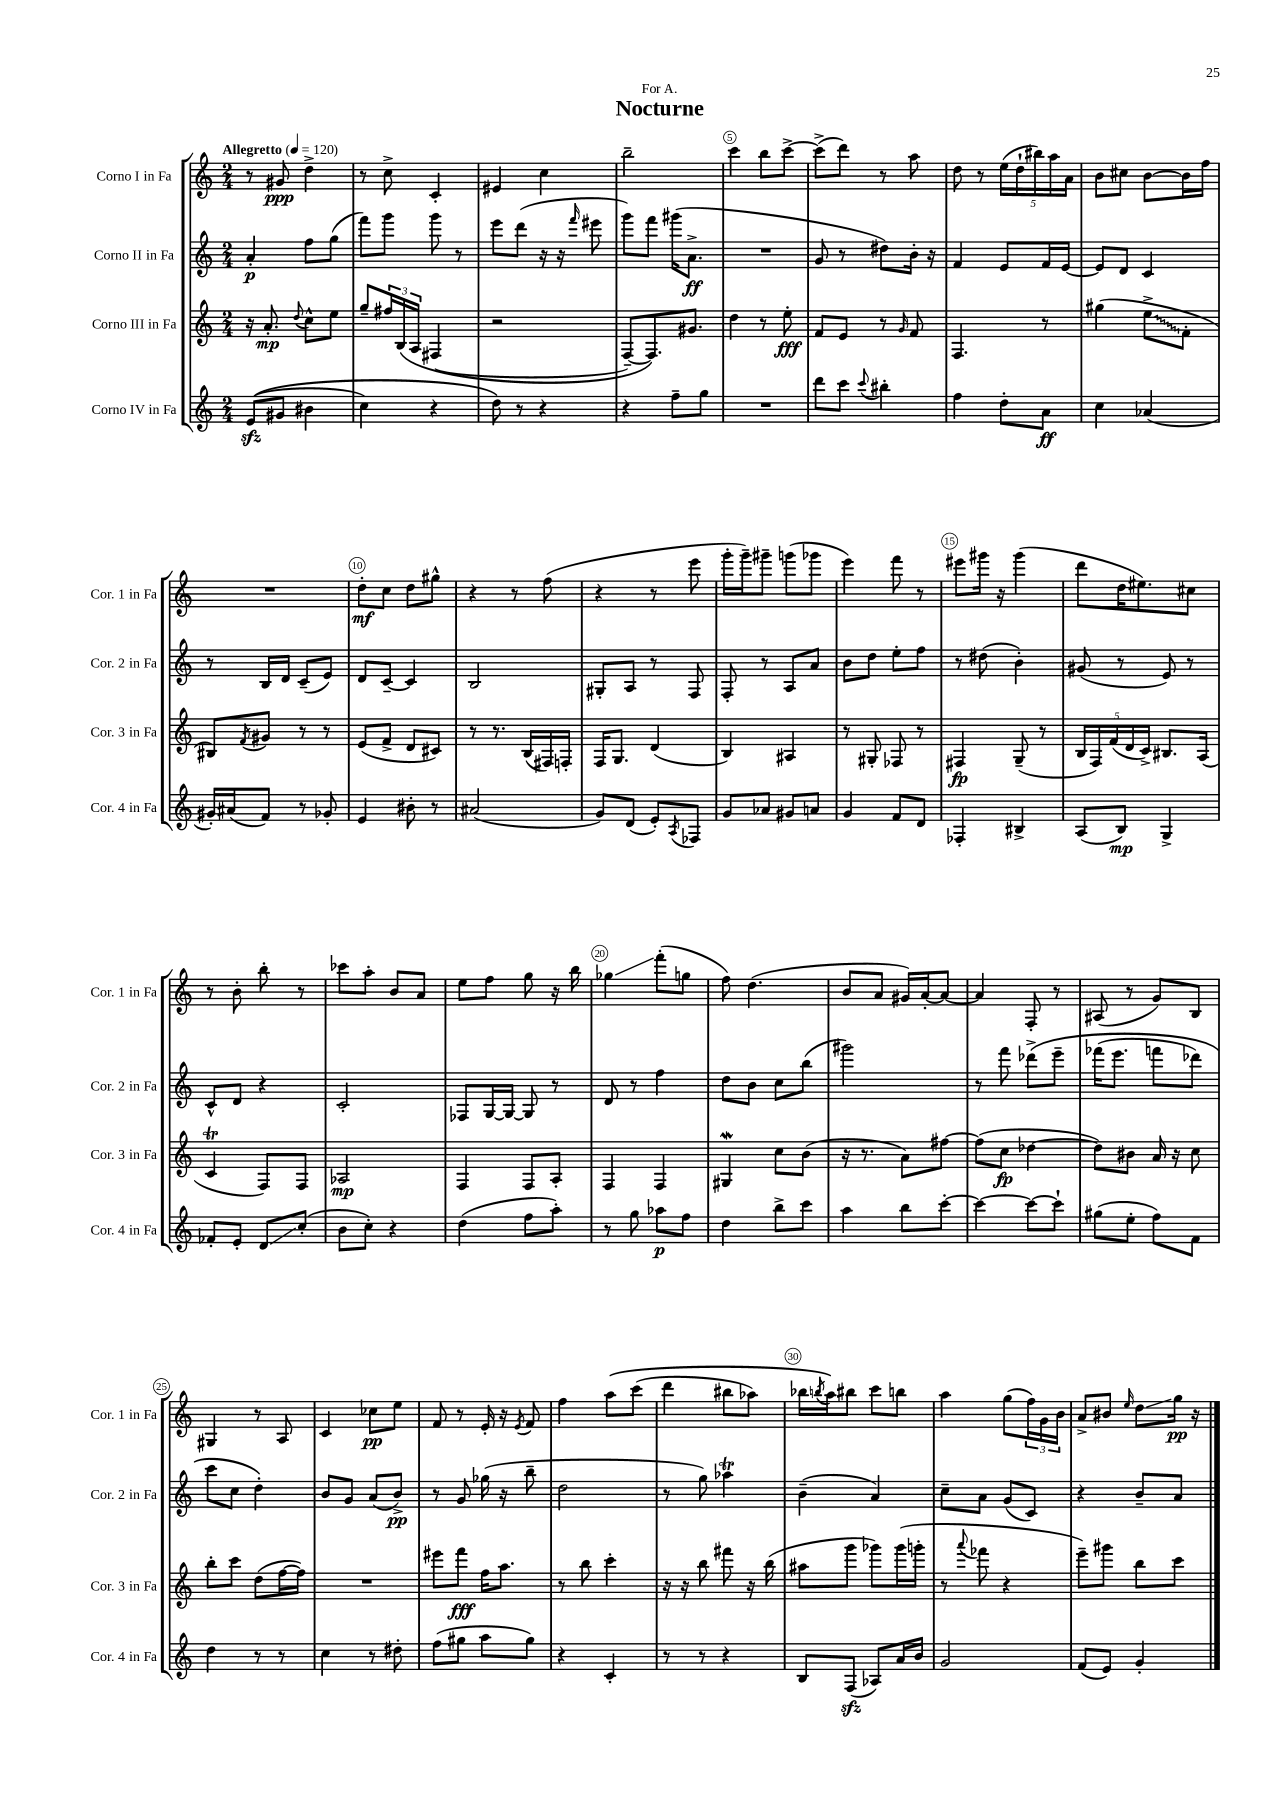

**kern	**kern	**kern	**kern
*staff4	*staff3	*staff2	*staff1
*clefG2	*clefG2	*clefG2	*clefG2
*k[]	*k[]	*k[]	*k[]
*M2/4	*M2/4	*M2/4	*M2/4
*MM120	*MM120	*MM120	*MM120
&((8e	16r	4a'	8r
.	8.a'	.	.
8g#	.	.	8g#
.	8qqdd	.	.
4b#	8cc^^	8ff	4dd^
.	8ee	(8gg	.
=	=	=	=
4cc)	8gg~	8fff)	8r
.	24ff#	8ggg	8cc^
.	&(24B	.	.
.	24A	.	.
4r	(4F#	8ggg	4c'
.	.	8r	.
=	=	=	=
8dd&)	2r	8eee	4e#
8r	.	(8ddd	.
4r	.	16r	4cc
.	.	16r	.
.	.	16qqfff	.
.	.	8eee#	.
=	=	=	=
4r	[8F~)	8ggg)	2bb~
.	8.F]&)	8fff	.
8ff~	.	(16ggg#	.
.	8.g#	8.a^	.
8gg	.	.	.
=	=	=	=
2r	4dd	2r	4ccc
.	8r	.	8bb
.	8ee'	.	[8ccc^
=	=	=	=
8ddd	8f	8g	(8ccc^]
8ccc	8e	8r	8ddd)
8qqccc	.	.	.
4bb#'	8r	8dd#)	8r
.	16qqg	.	.
.	8f	16b'	8aa
.	.	16r	.
=	=	=	=
4ff	4.F	4f	8dd
.	.	.	8r
8dd'	.	8e	(20ee
.	.	.	20dd`
.	.	.	20bb#)
8a	8r	16f	.
.	.	.	20aa
.	.	[16e	.
.	.	.	20a
=	=	=	=
4cc	(4gg#	8e]	8b
.	.	8d	8cc#
(4a-	8ee^	4c	[8b
.	8f'	.	16b]
.	.	.	16ff
=	=	=	=
16g#')	8B#)	8r	2r
(16a#	.	.	.
.	8qf	.	.
8f)	8g#	16B	.
.	.	16d	.
8r	8r	(8c~	.
8g-'	8r	8e)	.
=	=	=	=
4e	(8e	8d	8dd'
.	8f^	[8c~	8cc
8b#'	8d	4c]	8dd
8r	8c#)	.	8gg#^^
=	=	=	=
(2a#	8r	2B	4r
.	8.r	.	.
.	.	.	8r
.	(16B	.	.
.	16F#)	.	(8ff
.	16F'	.	.
=	=	=	=
8g)	16F	8G#'	4r
.	8.G	.	.
(8d	.	8A	.
8e')	(4d	8r	8r
8qA	.	.	.
8F-	.	8F	8eee
=	=	=	=
8g	4B)	8F'	16ggg'
.	.	.	16ggg~)
8a-	.	8r	8ggg#~
8g#	4A#	8A	(8ggg
8a	.	8a	8ggg-
=	=	=	=
4g	8r	8b	4eee)
.	8G#'	8dd	.
8f	8F-	8ee'	8fff
8d	8r	8ff	8r
=	=	=	=
4F-'	4F#	8r	8eee#
.	.	(8dd#	16ggg#
.	.	.	16r
4B#^	(8G~	4b')	(4ggg#
.	8r	.	.
=	=	=	=
(8A	20B	(8g#	8ddd
.	20F)	.	.
.	(20f	.	.
8B)	.	8r	16dd
.	20d	.	.
.	.	.	8.ee#)
.	20c^)	.	.
4G^	8.B#	8e)	.
.	.	8r	8cc#
.	(16A	.	.
=	=	=	=
8f-'	4c	8c^^	8r
8e'	.	8d	8b'
8d	8F)	4r	8bb'
(8cc'	8F	.	8r
=	=	=	=
8b	2A-	2c'	8ccc-
8cc')	.	.	8aa'
4r	.	.	8b
.	.	.	8a
=	=	=	=
(4dd	4F	8F-	8ee
.	.	[16G	8ff
.	.	16G_	.
8ff	8F	8G]	8gg
8aa')	8A'	8r	16r
.	.	.	16bb
=	=	=	=
8r	4F	8d	4gg-
8gg	.	8r	.
8aa-	4F	4ff	(8fff'
8ff	.	.	8gg
=	=	=	=
4dd	4G#	8dd	8ff)
.	.	8b	(4.dd
8bb^	8cc	8cc	.
8ccc	(8b	(8bb	.
=	=	=	=
4aa	16r	2ggg#)	8b
.	8.r	.	.
.	.	.	8a
8bb	8a)	.	16g#)
.	.	.	[16a'
[8ccc'	[8ff#	.	8a_
=	=	=	=
4ccc_	(8ff#]	8r	4a]
.	8cc	8fff	.
8ccc_	[4dd-	&(8ddd-^	8F'
8ccc`]	.	8eee~	8r
=	=	=	=
(8gg#	8dd-])	(16fff-	(8A#
.	.	8.eee	.
8ee'	8b#	.	8r
8ff)	16a	8fff	8g)
.	16r	.	.
8f	8cc	8ddd-)	8B
=	=	=	=
4dd	8bb'	8ccc	4G#
.	8ccc	8cc	.
8r	(8dd	4dd'&)	8r
8r	[16ff	.	8A
.	16ff])	.	.
=	=	=	=
4cc	2r	8b	4c
.	.	8g	.
8r	.	(8a	8cc-
8dd#'	.	8b^)	8ee
=	=	=	=
(8ff	8eee#	8r	8f
8gg#	8fff	8g	8r
8aa	16ff	(16gg-	16e'
.	8.aa	16r	16r
.	.	.	8qe
8gg#)	.	8bb~	8f
=	=	=	=
4r	8r	2dd	4ff
.	8bb	.	.
4c'	4ccc'	.	&(8aa
.	.	.	(8ccc
=	=	=	=
8r	16r	8r	4ddd
.	16r	.	.
8r	8bb	8gg)	.
4r	8fff#	4aa-	8bb#
.	16r	.	8aa-)
.	(16bb	.	.
=	=	=	=
8B	8aa#	(4b~	16bb-
.	.	.	8qbb
.	.	.	16aa&)
(8F	8ggg	.	8bb#
8A-)	8ggg-)	4a)	8ccc
16a	(16ggg-	.	8bb
16b	16ggg'	.	.
=	=	=	=
2g	8r	8cc~	4aa
.	8qqaaa	.	.
.	8fff-	8a	.
.	4r	(8g	(8gg
.	.	8c)	24ff)
.	.	.	24g
.	.	.	24b
=	=	=	=
(8f	8eee~)	4r	8a^
8e)	8ggg#	.	8b#
.	.	.	16qqee
4g'	8bb	8b~	8dd
.	8ccc	8a	16gg
.	.	.	16r
==	==	==	==
*-	*-	*-	*-
